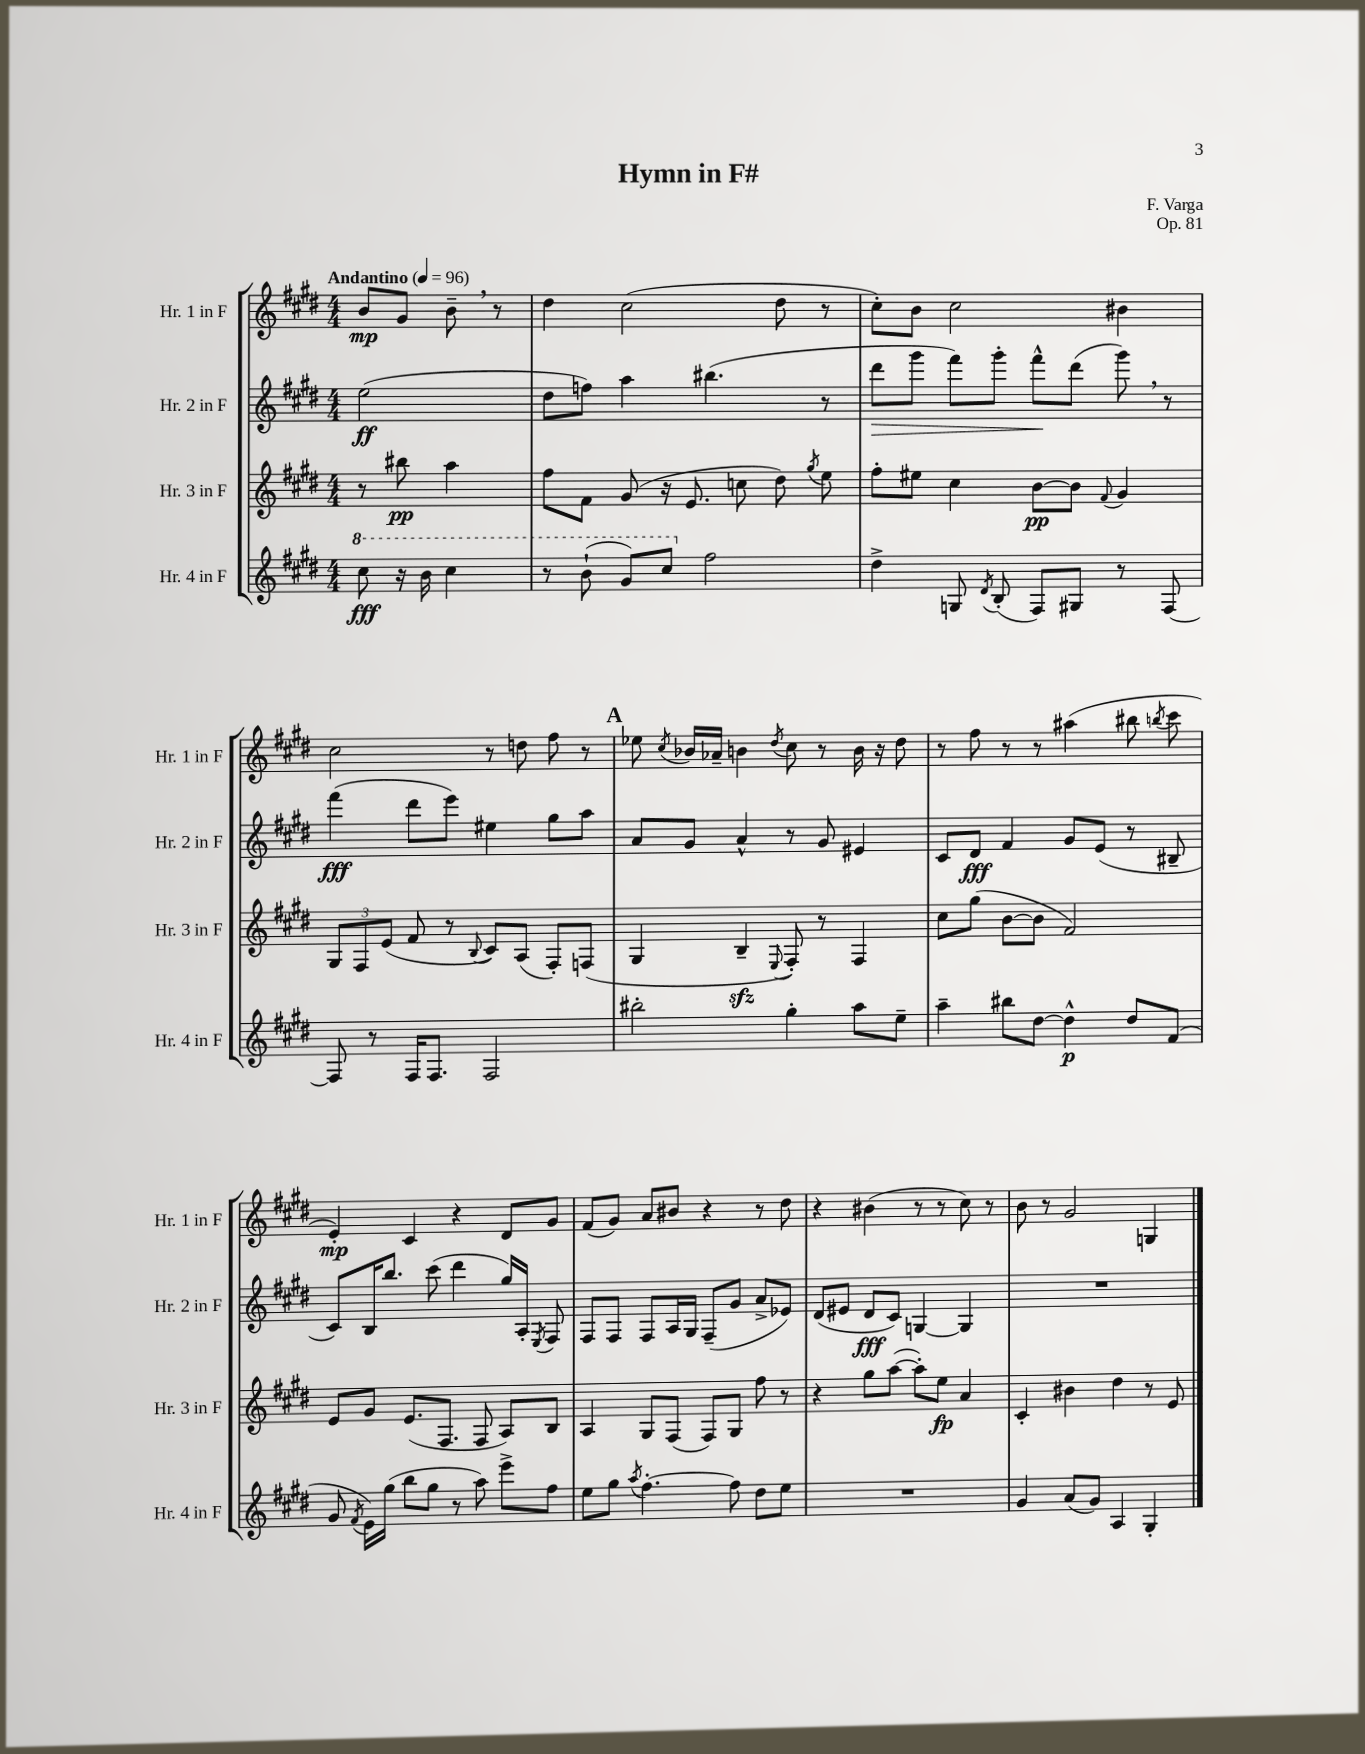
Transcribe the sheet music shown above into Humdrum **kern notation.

**kern	**kern	**kern	**kern
*staff4	*staff3	*staff2	*staff1
*clefG2	*clefG2	*clefG2	*clefG2
*k[f#c#g#d#]	*k[f#c#g#d#]	*k[f#c#g#d#]	*k[f#c#g#d#]
*M4/4	*M4/4	*M4/4	*M4/4
*MM96	*MM96	*MM96	*MM96
8ccc#	8r	(2ee	8b
16r	8bb#	.	8g#
16bb	.	.	.
4ccc#	4aa	.	8b~
.	.	.	8r
=	=	=	=
8r	8ff#	8dd#	4dd#
(8bb`	8f#	8ff)	.
8gg#)	(8g#	4aa	(2cc#
8ccc#	16r	.	.
.	8.e	.	.
2ff#	.	(4.bb#	.
.	8cc	.	.
.	8dd#)	.	8dd#
.	8qgg#	.	.
.	8ee	8r	8r
=	=	=	=
4dd#^	8ff#'	8ddd#	8cc#')
.	8ee#	8ggg#	8b
8G	4cc#	8fff#)	2cc#
8qd#	.	.	.
(8B'	.	8ggg#'	.
8F#)	[8b	8fff#^^	.
8G#	8b]	(8ddd#	.
.	8qqf#	.	.
8r	4g#	8ggg#)	4b#
[8F#	.	8r	.
=	=	=	=
8F#]	12G#	(4fff#	2cc#
.	12F#	.	.
8r	.	.	.
.	(12e	.	.
16F#	8f#	8ddd#	.
8.F#	.	.	.
.	8r	8eee)	.
.	8qqB	.	.
2F#	8c#)	4ee#	8r
.	(8A	.	8dd
.	8F#')	8gg#	8ff#
.	(8F	8aa	8r
=	=	=	=
2bb#'	4G#	8a	8ee-
.	.	.	8qcc#
.	.	8g#	16b-
.	.	.	16a-~
.	4B~	4a^^	4b
.	8qqE	.	8qdd#
4gg#'	8F#')	8r	8cc#
.	8r	8g#	8r
8aa	4F#	4e#	16b
.	.	.	16r
8ee~	.	.	8dd#
=	=	=	=
4aa~	8cc#	8c#	8r
.	(8gg#	8d#	8ff#
8bb#	[8b	4f#	8r
[8dd#	8b]	.	8r
4dd#^^]	2f#)	8g#	(4aa#
.	.	(8e	.
8dd#	.	8r	8bb#
.	.	.	8qbb
(8f#	.	8B#~	8ccc#
=	=	=	=
8g#	8e	8c#)	4e')
8qf#	.	.	.
16e)	8g#	16B	.
(16gg#	.	8.bb	.
8bb	(8.e	.	4c#
8gg#	.	(8ccc#	.
.	8.F#	.	.
8r	.	4ddd#	4r
8aa)	8F#	.	.
8eee^	8A)	16gg#)	8d#
.	.	16A'	.
.	.	8qE	.
8ff#	8B	8F#	8g#
=	=	=	=
8ee	4A	8F#	(8f#
8gg#	.	8F#	8g#)
8qaa	.	.	.
[4.ff#'	8G#	8F#	8a
.	(8F#	16A	8b#
.	.	16G#	.
.	8F#)	(8F#~	4r
8ff#]	8G#	8g#	.
8dd#	8ff#	8a^	8r
8ee	8r	8e-)	8dd#
=	=	=	=
1r	4r	(8d#	4r
.	.	8e#	.
.	8gg#	8d#	(4b#
.	([8aa	8c#)	.
.	8aa'])	[4G	8r
.	8ee	.	8r
.	4a	4G]	8cc#)
.	.	.	8r
=	=	=	=
4g#	4c#'	1r	8b
.	.	.	8r
(8a	4b#	.	2g#
8g#)	.	.	.
4A	4dd#	.	.
4G#'	8r	.	4G
.	8e	.	.
==	==	==	==
*-	*-	*-	*-
